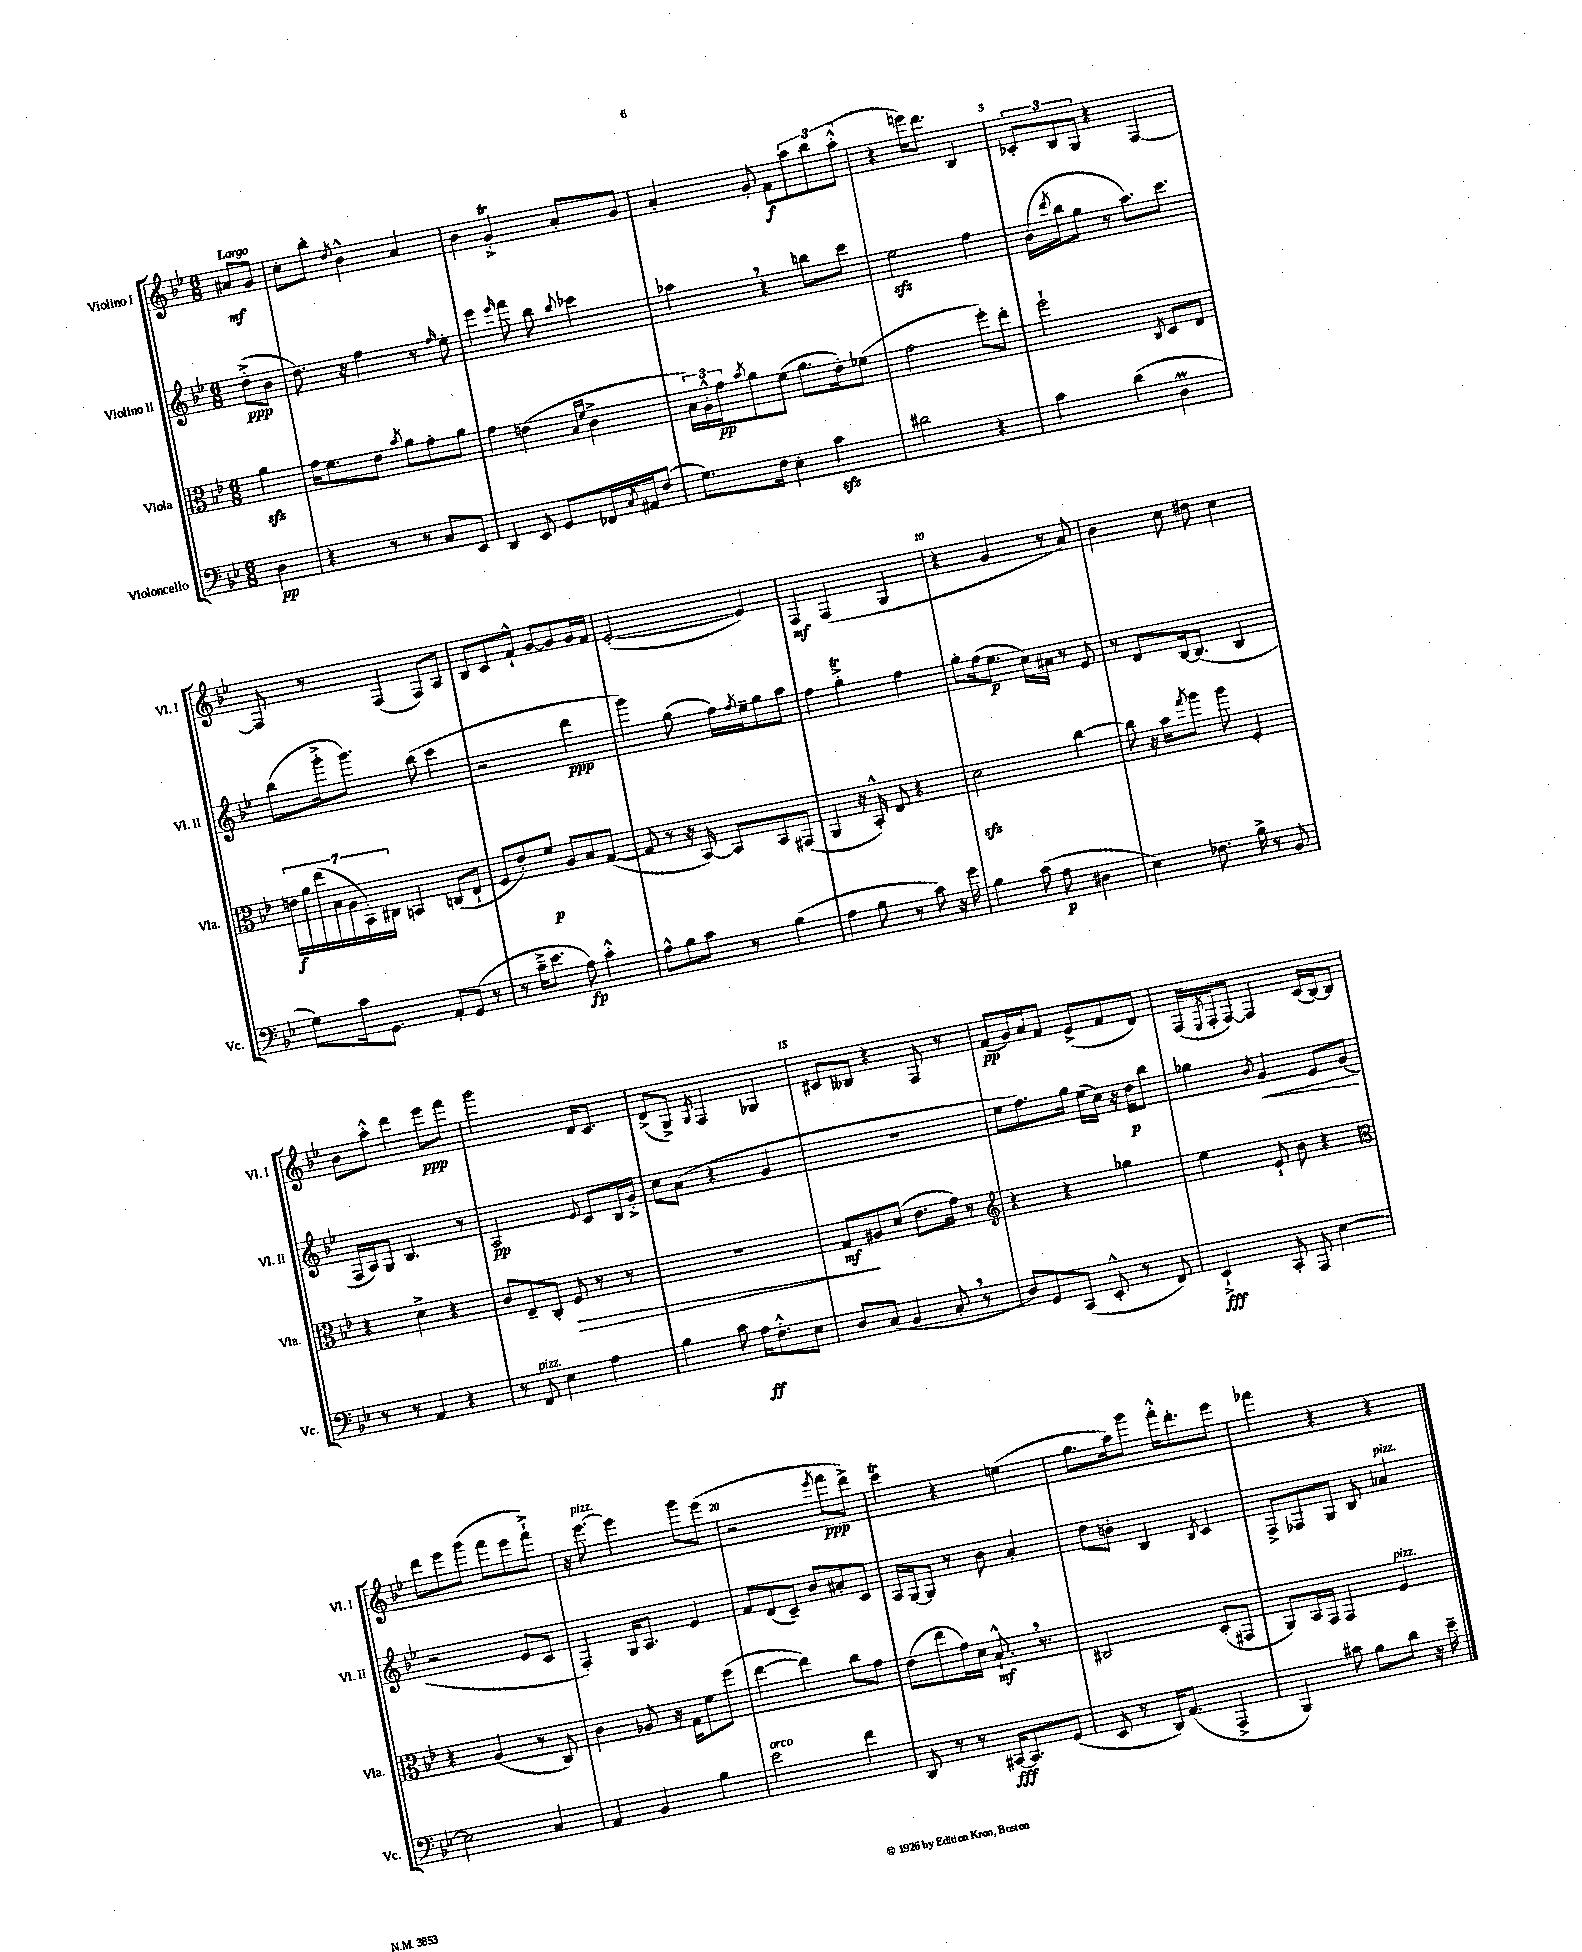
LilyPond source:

<<
\new StaffGroup <<
\new Staff = "s0" \with { instrumentName = "Violino I" shortInstrumentName = "Vl. I" } {
    \clef treble \key bes \major \numericTimeSignature \time 6/8 \partial 4 \tempo "Largo"
    ais'8\mf g'8 |
    c''8-. bes''8-. \acciaccatura { d''8 } bes'4-^ a'4 |
    bes'4 g'4-.->\trill a'8-. g'8 |
    a'4-. g'8-. f'8\f \tuplet 3/2 { a''8 bes''8 a''8-.-^( } |
    r4 e'''16) d'''8. bes4 |
    \tuplet 3/2 { ces'8-. bes8 g8 } r4 f4~ |
    f8 r8 f4( f8) a8 |
    bes8 c'8 f'8-!-^ g'8~ g'8 g'16 f'16 |
    ees'2~-.( ees'4) |
    f4\mf f4( g4 |
    r4 g'4 r8 a'8) |
    bes'4 c''8 dis''8 c''4 |
    bes'8 a''8-.-^ d'''4 ees'''8\ppp f'''8 |
    g'''2 d'16 c'8. |
    d'8->( g8->) \acciaccatura { g8 } f4 ges4 |
    cis'8 beses8 r4 f8 r8 |
    f'8\pp( g'16) a'16 f'8 ees'8->( f'8 d'8) |
    f16( \acciaccatura { ees8 } f16-. f8~) f4 c'16( bes16~) bes8 |
    d'''8 ees'''8 g'''8( f'''8 ees'''8 f'''8-!->) |
    r16 ees'''8.~^\markup { \italic "pizz." } ees'''4 g'''8 ees'''8( |
    r2 \acciaccatura { ees'''8 } f'''8\ppp d'''8->) |
    c'''4\trill r4 e''4( |
    g''8. a''16) g'''8 f'''16-.-^ d'''8.-. ees'''8 |
    fes'''4 r4 r4 \bar "|." |
}
\new Staff = "s1" \with { instrumentName = "Violino II" shortInstrumentName = "Vl. II" } {
    \clef treble \key bes \major \numericTimeSignature \time 6/8 \partial 4
    d''8-.->\ppp( bes'8 |
    d''8.) r16 f''4 r8 \grace { f''16 } ees''8-. |
    ees'''4 \grace { ees'''16 } f'''8 bes''8 \appoggiatura { bes''8 } ces'''4 |
    aes''4 \breathe r4 b''8 c'''8 |
    ees''2\sfz f''4 |
    bes'16( \acciaccatura { d'''8 } bes''16 g''8 r8 a''8.) c'''8. |
    bes''8( g'''16-.-> g'''8.) bes''8( c'''4 |
    r2 d'''4\ppp |
    g'''4) g''8( f''16) \acciaccatura { f''8 } ees''16-- g''8 a''8 |
    f''4 g''4-.->\trill f''4 |
    g''8-. f''16( ees''8.\p c''16) ais'16 r8 ees'8 |
    r8 d'8 bes16~ bes8.( bes4 |
    f16 a16) g8 bes4. r8 |
    a2\pp \appoggiatura { ees'8 } c'8 bes16 g'16-.-> |
    c''8 a'8( r4 g'4 |
    R2. |
    ees''8 f''8.) g''16 ees''16( c''16) r16 d''16\p bes''8 |
    ges''4 \acciaccatura { bes'8 } g'4\< ees'8 g'8\!( |
    r2 ees'8 c'8 |
    f4-.) g16 a8. ees'4 |
    f'8 d'8( c'8--) bes'8 ais'8-. c'8 |
    a16 g16~ g8 r8 bes'8 a'4-. |
    d''8 b'8-. bes4 \acciaccatura { bes8 } c'4 |
    f8-> fes8 g8 bes8 aes'4^\markup { \italic "pizz." } \bar "|." |
}
\new Staff = "s2" \with { instrumentName = "Viola" shortInstrumentName = "Vla." } {
    \clef alto \key bes \major \numericTimeSignature \time 6/8 \partial 4
    a'4\sfz |
    g'16 f'8. ees'8 \acciaccatura { bes'8 } a'8 g'8-. a'8 |
    g'4 e'4( \grace { bes16 f'16 } c'4-> |
    \tuplet 3/2 { bes16) a16-.-^ g'16\pp } \acciaccatura { bes'8 } a'8 f'8( a'8. ees'16-.) fes'8( |
    g'2 f''8-.) ees''8-. |
    f''2-! \acciaccatura { c8 } d8 ees8 |
    \tuplet 7/4 { e'16\f a'16 ees''16( bes16 a16 bes,16-.) cis16 } b,4 c8( ees8-! |
    f8 ees'8-.) f'8\p a8 bes8 g8~( |
    g8 r8 r16 bes,16~) bes,8 bes,8 gis,8( |
    a,4 r16 bes,16-.-^) ees8 r4 |
    d'2\sfz c''4~ |
    c''8 r16 bes'16 \acciaccatura { g''8 } a''8 a''8 f4-. |
    r4 d'4-> r4 |
    c'8 ees8-- c8-. f8\> r8 r8 |
    R2. |
    g8\mf\! ais8 d'8( ees'8. g'16) r8 |
    \clef treble r4 r4 ges''4 |
    ees''4 ees'8-! bes'8 r4 |
    \clef alto r4 a4( r8 c8) |
    c'4 aes8 r16 g16 f'8 f''8( |
    ees''4~ ees''4) c''8 g'8 |
    ees'8( ees''8 g'16) d'16 bes8.-!-^\mf \breathe r8. |
    cis2 d8-.( gis,8 |
    a,8) bes,16 g,16 g,4 f4^\markup { \italic "pizz." } \bar "|." |
}
\new Staff = "s3" \with { instrumentName = "Violoncello" shortInstrumentName = "Vc." } {
    \clef bass \key bes \major \numericTimeSignature \time 6/8 \partial 4
    d4\pp |
    r4 r8 r8 c8 ees,8 |
    d,4 ees,8 g,8 fes,16 \acciaccatura { c8 } ais,16 f8( |
    g8.) f16 ees4-. c'4\sfz |
    dis'2 r4 |
    c'4 d'4( d4\prall |
    g8) c'16 g,8. a,8-. g,8( r8 |
    r8 c'16---> ees'8. a8\fp) c'4-.-^ |
    a8-^ bes8 c'8 r8 bes4( |
    a4 bes8 r8 c'8) r16 g'16 |
    bes4 c'8( a8\p dis4 |
    ees4) fes8. bes16-> r8 bes,8 |
    r8 r8 a,4 r4 |
    r8 f,8^\markup { \italic "pizz." } ees4 a4 |
    bes4 c'8 a16\ff f8.-.-^ ees8 |
    d8 c8( bes,4 c8-. \breathe r8 |
    d8) g,8 c,8( ees,8-.-^ r8 f,8) |
    ees,4-!->\fff c,8-. a,,8 ees4~ |
    ees2 c4 |
    a,4 bes,4 bes4 |
    ees'2^\markup { \italic "arco" } f'4 |
    d,8 r8 r8 cis,16~\fff cis,8. g,8( |
    ees,8 r8 d,16) a,8.( a,,4-> |
    bes,,4) cis'8 bes8 d'8 r16 ees'16-- \bar "|." |
}
>>
>>
\layout { \context { \Score \override BarNumber.break-visibility = ##(#f #t #t) barNumberVisibility = #(every-nth-bar-number-visible 5) } }
